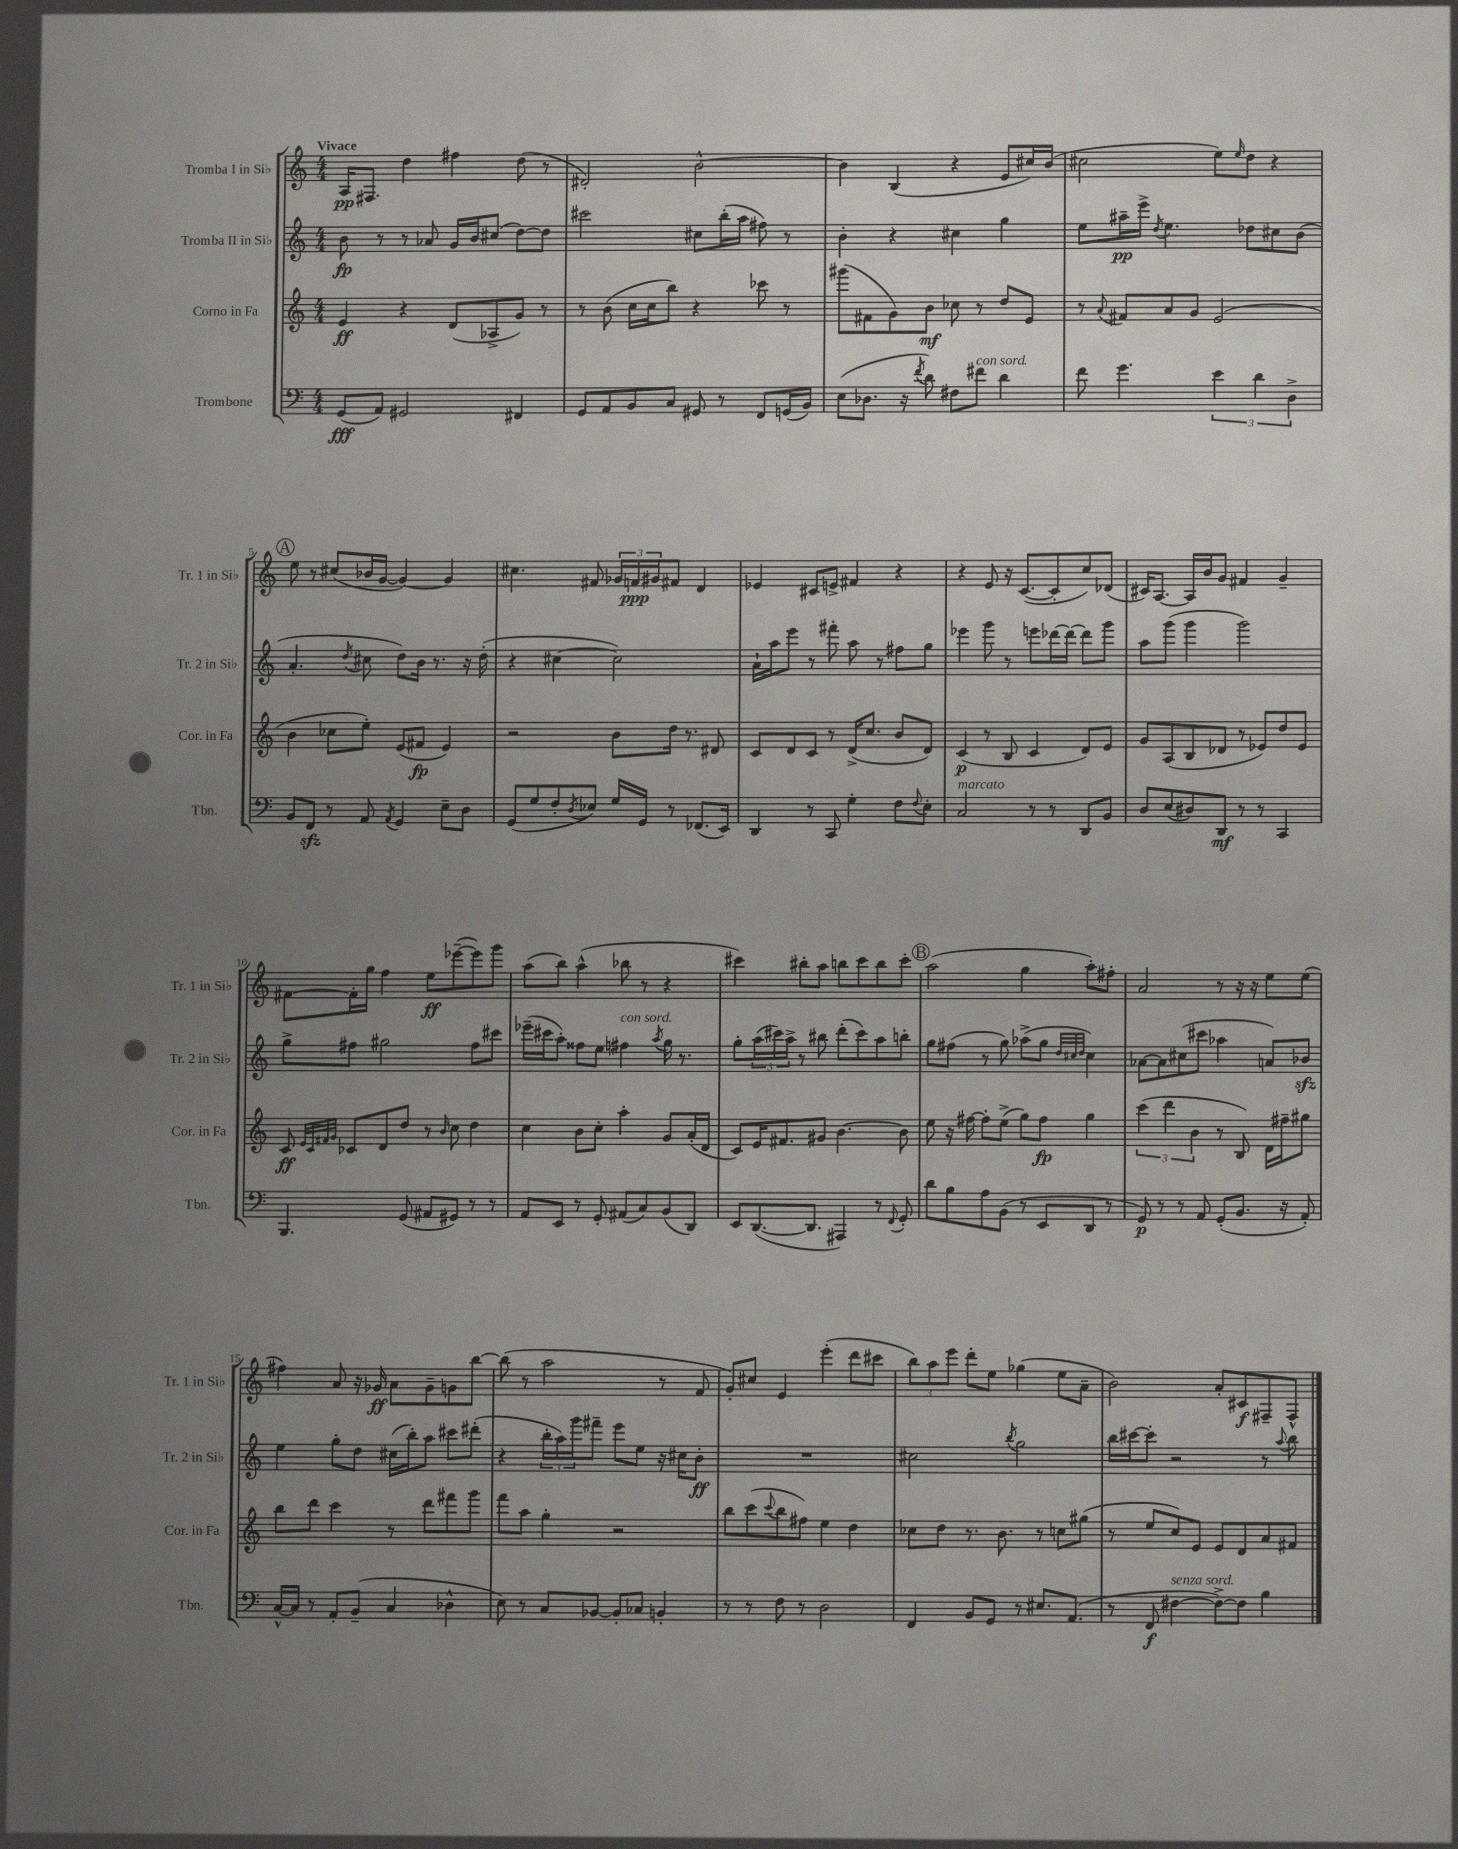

**kern	**kern	**kern	**kern
*staff4	*staff3	*staff2	*staff1
*clefF4	*clefG2	*clefG2	*clefG2
*k[]	*k[]	*k[]	*k[]
*M4/4	*M4/4	*M4/4	*M4/4
(8GG	4e	8b	16A
.	.	.	8.F#
8AA)	.	8r	.
2GG#	4r	8r	4dd
.	.	8a-	.
.	(8d	16g	4ff#
.	.	16b	.
.	8A-^	(8cc#	.
4FF#	8g)	[8dd)	(8dd
.	8r	8dd]	8r
=	=	=	=
8GG	8r	2ccc#	2d#')
8AA	(8b	.	.
8BB	16cc	.	.
.	16cc	.	.
8C	8bb)	.	.
8GG#	4r	8cc#	[2b^^
8r	.	(16bb'	.
.	.	16aa	.
8FF	8ccc-	8ff#)	.
(16GG	8r	8r	.
16BB)	.	.	.
=	=	=	=
(8E	(8ggg#	4b'	4b]
8.D-	8f#	.	.
.	8g)	4r	(4B
16r	.	.	.
8qf	.	.	.
8d)	8b	.	.
8F#	8cc-	4cc#	4r
8f#	8r	.	.
4d	8dd	4gg	8e
.	8e	.	16cc#)
.	.	.	(16b
=	=	=	=
8f	8r	8ee	2cc#
.	8qqa	.	.
4.g	8f#	16aa#~	.
.	.	16eee^	.
.	.	8qdd	.
.	8a	4.ee	.
.	8g	.	.
6e	(2e	.	8ee)
.	.	.	16qqee
.	.	8dd-	8dd
6d	.	.	.
.	.	8cc#	4r
6D^	.	.	.
.	.	(8b	.
=	=	=	=
8BB	4b	4.a'	8ee
8FF	.	.	8r
8r	8cc-	.	(8cc#
.	.	8qdd	.
8AA	8ee')	8cc#	16b-
.	.	.	[16g
8qAA	.	.	.
4GG	(8e	8dd)	4g_)
.	8f#	16b	.
.	.	8.r	.
8E~	4e)	.	4g]
8D	.	16r	.
.	.	(16dd'	.
=	=	=	=
(8GG	2r	4r	4.cc#
8G	.	.	.
8F'	.	[4cc#	.
8qD	.	.	.
8E-)	.	.	8f#
16G	8b	2cc#])	24g-
.	.	.	24f
16GG	.	.	.
.	.	.	24g#
8r	16dd	.	8f#
.	8.r	.	.
(8.FF-	.	.	4d
.	8d#	.	.
16EE)	.	.	.
=	=	=	=
4DD	8c	16a`	4e-
.	.	16aa	.
.	8d	8eee	.
8r	8c	8r	8c#
8CC	8r	8fff#'	8e^
4G'	(16d^	8aa	4f#
.	8.cc	.	.
.	.	8r	.
8F	8b	8ff#	4r
8qqF	.	.	.
8E'	8d)	8gg	.
=	=	=	=
2C	(4c	4eee-	4r
.	8r	8ggg	8e
.	8B	8r	16r
.	.	.	([8.c
8r	4c	8eee	.
8r	.	[16ddd-	8c']
.	.	16ddd-_	.
8DD	8d)	8ddd-]	8cc)
8BB	8e	8ggg	(8d-
=	=	=	=
8D	8g	8aa	16c#)
.	.	.	[8.A
(8E	(8A	(8ggg	.
8D#)	8B	4ggg	16A]
.	.	.	16b
8DD	8d-	.	8g
8r	8r	2ggg)	4f#
8r	8e-)	.	.
4CC	8dd	.	4g~
.	8e-	.	.
=	=	=	=
4.BBB	8c	8gg^	[8f#
.	32qqe	.	.
.	32qqc	.	.
.	32qqf#	.	.
.	32qqg	.	.
.	8c-	8ff#	16f#']
.	.	.	16gg
.	8d	2gg#	4ff
(8GG	8dd	.	.
8AA#	8r	.	8ee
.	16qqb	.	.
8GG#)	8cc	.	([8eee-~
8r	4dd	8ff#	8eee-])
8r	.	8ccc#	8ggg
=	=	=	=
8AA	4cc	(16eee-~	(8aa
.	.	16ccc#	.
8EE	.	8aa')	8bb)
8r	8b	8ff##	(4aa^^
8GG'	8cc'	8ee	.
(8AA#	4aa'	4ff#	8bb-
8C)	.	.	8r
.	.	8qaa	.
(8BB	8g	16gg	4r
.	.	8.r	.
8DD)	(16a'	.	.
.	16d	.	.
=	=	=	=
8EE	8c)	8gg'	4ccc#)
([8.DD	16e	(24aa	.
.	.	24ccc#)	.
.	8.f#	.	.
.	.	24aa^	.
.	.	8r	8bb#'
8.DD]	.	.	.
.	8g#	8bb#	8aa
4AAA#)	[4.b	(8ddd'	8bb
.	.	8ccc#)	8ccc#
8r	.	8aa	8bb
8qqFF	.	.	.
8GG'	8b]	8bb'	8ccc#'
=	=	=	=
8d	8ee	8gg	(2aa
8B	16r	(8ff#	.
.	[16ff#	.	.
8A	8ff#']	8r	.
(8BB	(8ee^	8gg)	.
8r	8gg)	(8aa-^	4gg
8EE	8ff#	8gg	.
.	.	32qqdd	.
.	.	32qqcc#	.
.	.	32qqdd	.
8DD	4gg	4cc#)	8aa')
8r	.	.	8ff#'
=	=	=	=
8GG)	(6ccc	[8a-	2a
8r	.	8a-]	.
.	6ddd	.	.
8r	.	(8cc#	.
.	6b	.	.
8AA	.	8ccc#	.
(8GG'	8r	4aa-	8r
8.BB	8B)	.	16r
.	.	.	16r
.	16d	8a)	8ee
16r	16ff#~	.	.
8AA')	8gg#	8b-	(8ee
=	=	=	=
[16C^^	8bb	4ee	4ff#)
16C]	.	.	.
8r	8ddd	.	.
8AA'	4ccc	8gg'	8a
(8BB~	.	8dd	16r
.	.	.	16g-
4C	8r	(16cc#	8a
.	.	16bb')	.
.	8ddd	8aa	8g-~
4D-^^	8fff#	8ccc#	8g
.	8ggg	(8ddd#'	[8bb
=	=	=	=
8E)	8fff	4r	(8bb]
8r	8aa	.	8r
8C	4gg'	24bb'	2aa
.	.	24aa)	.
.	.	24ggg	.
[8BB-	.	8fff#~	.
8BB-']	2r	8eee	.
8C-	.	8ee	.
4BB'	.	16r	8r
.	.	16cc#	.
.	.	8b'	8f
=	=	=	=
8r	8bb	1r	8g')
8r	(8ccc	.	8cc#
.	8qqccc	.	.
8F	8bb	.	4e
8r	8ff#)	.	.
2D	4ee	.	(4eee'
.	4dd	.	8ddd
.	.	.	8ccc#
=	=	=	=
4FF	8cc-	2cc#	12bb)
.	.	.	12aa
.	8dd	.	.
.	.	.	12eee
8BB	8.r	.	8ddd'
8GG	.	.	8ee
.	8.b	.	.
.	.	8qbb	.
8r	.	2gg	(4gg-
8.E#	8r	.	.
.	8cc	.	8ee
(8.AA	.	.	.
.	(8gg#	.	8a~
=	=	=	=
8r	8r	16bb	2b)
.	.	[16ccc#	.
8FF	8ee	8ccc#']	.
[4F#	8cc)	2r	.
.	8e	.	.
8F#^_)	8e	.	8a'
8F#]	8d	.	8c#
4B	8a	8r	8F#~
.	.	8qqaa	.
.	8f#	8bb	8F#^^
==	==	==	==
*-	*-	*-	*-
